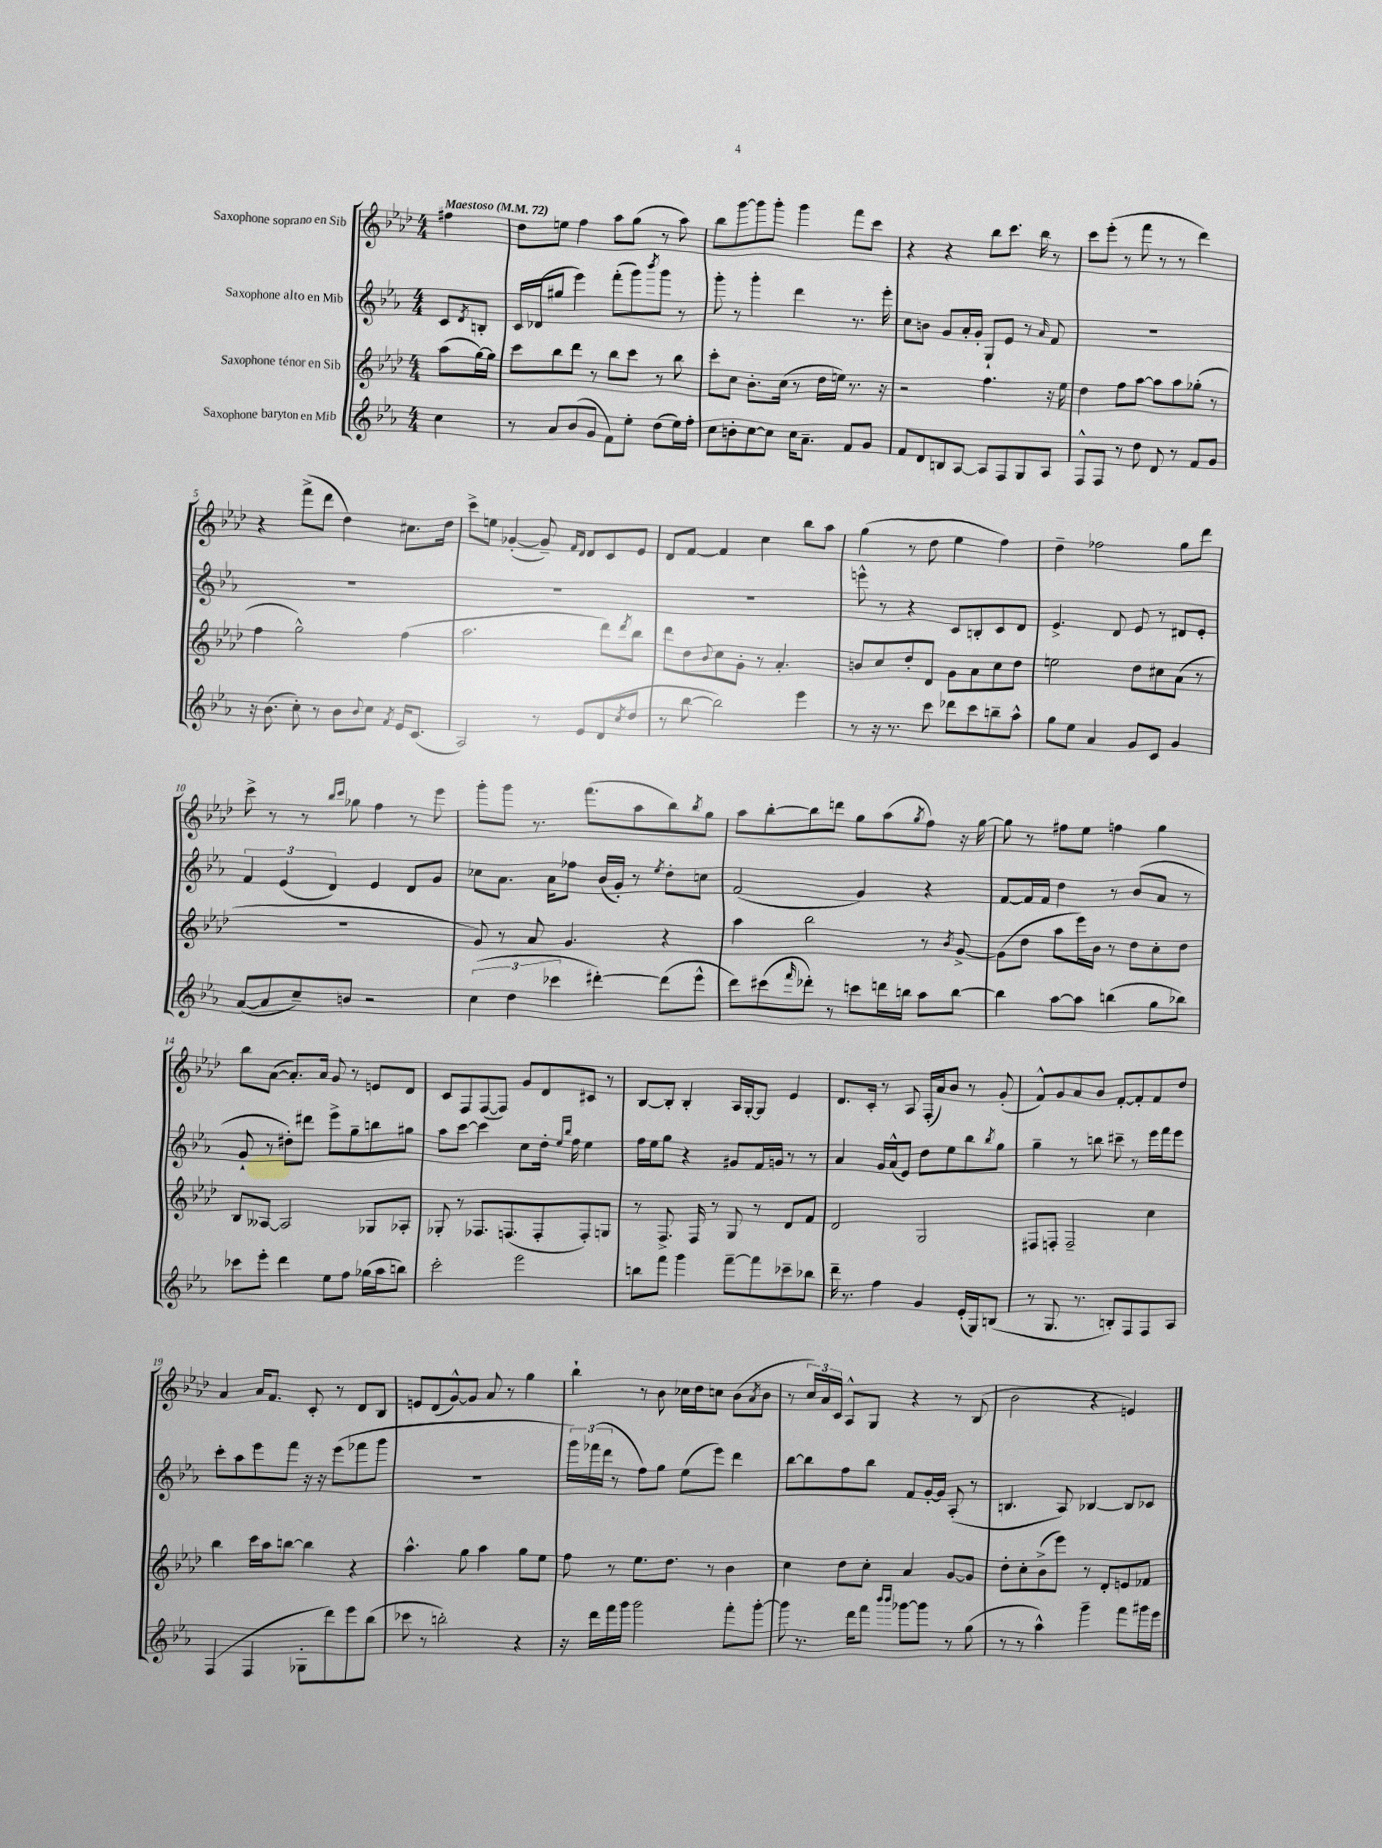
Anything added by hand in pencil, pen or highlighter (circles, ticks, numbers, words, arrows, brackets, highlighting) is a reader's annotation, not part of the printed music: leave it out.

**kern	**kern	**kern	**kern
*staff4	*staff3	*staff2	*staff1
*clefG2	*clefG2	*clefG2	*clefG2
*k[b-e-a-]	*k[b-e-a-d-]	*k[b-e-a-]	*k[b-e-a-d-]
*M4/4	*M4/4	*M4/4	*M4/4
*MM72	*MM72	*MM72	*MM72
4cc\	(8aa-\L	8c/L	4ff#\
.	.	8qd/	.
.	[16gg\L)	8B'/J	.
.	16gg\]JJ	.	.
=	=	=	=
8r	8ccc\L	16c/LL	8dd-\L
.	.	(16d-/J	.
8a-/L	8bb-\	8gg#/J	8ee\J
(8b-/	8ddd-\J	4eee-\)	4ff\
8g/J	8r	.	.
8f\L)	8bb-\L	(8fff'\L	8aa-\L
8ee-'\J	8ccc\J	8ggg\)	(8gg\J
.	.	8qbbb-/	.
(8dd\L	8r	8ggg\J	8r
16ee-\L)	8bb-\	8r	8aa-\)
16ff'\JJ	.	.	.
=	=	=	=
8cc\L	8ccc'\L	8ggg'\	8bb-\L
8b'\	8cc\J	8r	[8ggg\
[8cc\	8.b-'\L	4ggg'\	8ggg\]
8cc\]J	.	.	8ggg'\J
.	(16cc\Jk	.	.
16cc\LK	8r	4ddd\	4ggg\
8.a-~\J	.	.	.
.	16dd-\LL	.	.
.	16ee\JJ)	.	.
8f/L	8.r	8.r	8fff\L
8g/J	.	.	8ccc\J
.	16r	16eee-'\	.
=	=	=	=
8f/L	2r	8cc\L	4r
8d/	.	8b\J	.
8B/	.	8g/L	4r
[8A-/J	.	16a-'/L	.
.	.	16g'/JJ	.
8A-/]L	4.ff\	8G`/L	8bb-\L
8F/	.	8e-/J	8.ccc\J
8G/	.	8r	.
.	.	.	16bb-\
.	.	16qqa-/	.
8A-/J	16r	8f/	8r
.	16ee-\	.	.
=	=	=	=
8F^^/L	4dd-\	1r	8ccc\L
8F/J	.	.	(8eee-'\J
8r	8ff\L	.	8r
8dd\	[8aa-\J	.	8fff\
8d/	8aa-\]L	.	8r
8r	8aa-\	.	8r
8f/L	(8gg-'\J	.	4ddd-\)
8g/J	8r	.	.
=	=	=	=
16r	4ff\	1r	4r
(8.b-\	.	.	.
8cc'\)	2gg^^\)	.	(8fff^\L
8r	.	.	8ddd-\J
8b-\L	.	.	4dd-\)
8qqb-/	.	.	.
8cc\J	.	.	.
8qf/	.	.	.
16e-/LK	(4ff\	.	8.cc#\L
(8.c/J	.	.	.
.	.	.	16dd-\Jk
=	=	=	=
2A-/)	2.aa-\	1r	8ccc^\L
.	.	.	8ee\J
.	.	.	([4g-'/
8r	.	.	8g-~/])
.	.	.	16qqf/LL
.	.	.	16qqd-/JJ
8e-/L	.	.	8d-/L
(8d/	8ddd-\L)	.	8c/
8qcc/	8qddd-/	.	.
8dd/J	8bb-\J	.	8e-/J
=	=	=	=
8r	8ddd-\L	1r	8d-/L
[8bb-\	8dd-\	.	[8f/J
.	8qqb-/	.	.
2bb-\])	8cc\	.	4f/]
.	8g'\J	.	.
.	8r	.	4cc\
.	4.a-'/	.	.
4eee-\	.	.	8bb-\L
.	.	.	8aa-\J
=	=	=	=
8r	8b/L	8eee^^\	(4gg\
16r	8cc/	8r	.
8.r	.	.	.
.	8dd-'/	4r	8r
8ccc\	8d-/J	.	8dd-\
8ddd-\L	8g\L	8c/L	4ee-\
8ccc\	8a-\	8B'/	.
8bb~\	8cc\	8c/	4ff\)
8aa-^^\J	8dd-\J	8d/J	.
=	=	=	=
8gg\L	2ee\	4.e-^/	4dd-~\
8ee-\J	.	.	.
4a-/	.	.	2ff-\
.	.	8d/	.
8g/L	8dd-\L	8e-/	.
8c/J	8cc#\	8r	.
4g/	(8a-\J	8d#/L	8gg\L
.	8r	8e-'/J	8ddd-\J
=	=	=	=
([8a-/L	1r	6f/	8ccc^\
8a-/]	.	.	8r
.	.	(6e-/	.
8cc~/)	.	.	8r
.	.	6d/)	.
.	.	.	16qqbb-/LL
.	.	.	16qqccc/JJ
8b/J	.	.	8gg-\
2r	.	4e-/	4ff\
.	.	8d/L	8r
.	.	8g/J	8eee-\
=	=	=	=
(6cc\	8g/)	8cc-\L	8ggg'\L
.	8r	8.a-\J	8ggg\J
6dd\	.	.	.
.	8a-/	.	8.r
.	.	16a-\LK	.
6ccc-\	.	.	.
.	4.g/	8ff-\J	.
.	.	.	(8.fff\L
[4ddd#'\)	.	(16b-/LL	.
.	.	16g'/JJ)	.
.	.	8r	8aa-\
.	.	8qee-/	.
(8ddd#\]L	4r	8dd'\L	8bb-\)
.	.	.	8qbb-/
8eee-^^\J	.	8cc\J	8gg\J
=	=	=	=
8ddd\L)	4aa-\	(2f/	8aa-\L
(8ccc#\	.	.	[8bb-'\
16qqfff/	.	.	.
8ddd-'\J)	2bb-\	.	8bb-\]
8r	.	.	8ddd\J
8ccc\L	.	4g/)	8gg\L
16ddd\L	.	.	(8aa-\
16bb\JJ	.	.	.
.	.	.	8qgg/
8aa-\L	8r	4r	8ff\J)
.	8qb-/	.	.
[8bb\J	[8g^/	.	16r
.	.	.	[16gg\
=	=	=	=
4bb\]	(8g\]L	[8f/L	8gg\]
.	8dd-\J	16f/]L	8r
.	.	16f/JJ	.
[8aa-\L	8aa-\L	4dd\	8ff#\L
8aa-\]J	16eee-\L)	.	8ee-\J
.	16b-\JJ	.	.
(4bb\	8r	8r	4ff\
.	8dd-\L	(8b-/L	.
8gg\L	8cc'\	8a-/J	4gg\
8bb-\J)	8dd-\J	8r	.
=	=	=	=
8ccc-\L	8B-/L	8g`/	8bb-\L
8eee-'\J	[8A--/J	8r	([8a-\J
4ddd\	2A--/]	8dd#'\L)	8.a-'/]L)
.	.	8ddd#\J	.
.	.	.	16a-/Jk
8ee-\L	.	8eee-^\L	8g/
8ff\J	.	8gg~\	8r
(16gg-\LL	8G-/L	8bb\	8e/L
16aa-\J	.	.	.
8bb\J)	8A-'/J	8gg#\J	8d-/J
=	=	=	=
2ccc'\	8G-'/	8aa-\L	8c/L
.	8r	[8ccc\J	8F/
.	8.F-/L	4ccc\]	([8F/
.	.	.	8F/]J)
.	(8.F/	.	.
2eee-\	.	8cc\L	8g/L
.	8F'/	16dd'\Jk	8d-/
.	.	16qqee-/LL	.
.	.	16qqbb-/JJ	.
.	.	16ff\	.
.	8F'/)	4ee-\	8c#/J
.	8G/J	.	8r
=	=	=	=
8bb\L	8r	16ff\LL	[8B-/L
.	.	16ee-\J	.
8fff\J	8.F^/	8gg\J	8B-'/]J
4ggg\	.	4r	4B-'/
.	16F/	.	.
.	8r	.	.
[8fff~\L	8G/	8g#/L	16A-/LL
.	.	.	[16G'/J
8fff\]	8r	16f/L	8G/]J
.	.	16g/JJ	.
8ccc-~\	8d-/L	8r	4e-/
8bb-\J	8f/J	8r	.
=	=	=	=
16ddd~\	2d-/	4a-/	8.d-/L
8.r	.	.	.
.	.	.	16c'/Jk
4ff\	.	16g/LL	8r
.	.	(16a-^^/J	.
.	.	8e-/J)	8A-/
4g/	2G/	8dd\L	(16F'/LL
.	.	.	16a-/J)
.	.	8ee-\	8b-/J
(16e-'/LL	.	8bb-\	8r
16G/J)	.	.	.
.	.	8qbb-/	.
(8B/J	.	8gg\J	(8g'/
=	=	=	=
8r	8F#/L	4gg~\	8f^^/L)
8.G/	8F'/J	.	8g/
.	2F~/	8r	8a-/
8.r	.	.	.
.	.	8bb\	8b-/J
8B'/L)	.	8ccc#~\	[8f'/L
8F/	.	8r	8f'/]
8F/	4cc\	16eee-\LL	8f/
.	.	16fff\J	.
8A-/J	.	8eee-\J	8dd-/J
=	=	=	=
(4F/	4bb-\	8ccc'\L	4a-/
.	.	8aa-\	.
4F/	16ccc\LL	8eee-\	16a-/LK
.	16aa-\J	.	8.f/J
.	[8bb\J	8fff\J	.
8G-'\L	4bb\]	16r	8c'/
.	.	16r	.
8ddd\)	.	(8eee-\L	8r
8eee-\	4r	8fff-\	8d-/L
(8bb-\J	.	8ggg\J	8B-/J
=	=	=	=
8ccc-\	4.aa-^^\	1r	8e/L
8r	.	.	(8d-/
2bb'\)	.	.	[8g^^/)
.	8gg\	.	8g/]J
.	4aa-\	.	8a-/
.	.	.	8r
4r	8gg\L	.	4gg\
.	8ee-\J	.	.
=	=	=	=
16r	8ff\	24ggg\LL)	4bb-`\
.	.	(24fff-\	.
16ddd\LL	.	.	.
.	.	24ddd\JJ	.
16fff\	8r	8r	.
16ggg\JJ	.	.	.
2ggg\	8.ee-\L	8ff\L)	8r
.	.	8gg\J	8b-\
.	8.dd-\J	.	.
.	.	(8ee-\L	16cc-\LL
.	.	.	16dd-\J
.	8r	8eee-\J)	8cc\J
8fff'\L	4b-\	4ddd\	(8b-\L
.	.	.	8qa-/
[8ggg'\J	.	.	8b-\J
=	=	=	=
8ggg\]	4cc\	[8bb-\L	8r
8.r	.	8bb-\]	24cc/LL)
.	.	.	24a-/
.	.	.	24c/JJ
.	8dd-\L	8ff\	8A-^^/L
16ddd\LK	.	.	.
8fff\J	8cc'\J	8bb-\J	8G/J
16qqbbb-/LL	.	.	.
16qqbbb-/JJ	.	.	.
[8ggg-\L	4a-/	8f/L	4r
8ggg-\]J	.	[16g'/L	.
.	.	16g/]JJ	.
8r	[8g/L	(8A-'/	8r
(8gg\	8g/]J	8r	(8B-/
=	=	=	=
8r	8dd-'\L	4.B/	2b-\
8r	8cc'\	.	.
4aa-^^\)	(8b-^\	.	.
.	8eee-\J)	8A-/)	.
4ggg~\	8r	[4B-/	4r
.	8d-'/L	.	.
8fff\L	8e/	8B-/]L	4e/)
16ggg#\L	8f-/J	8c-/J	.
16eee-\JJ	.	.	.
==	==	==	==
*-	*-	*-	*-
